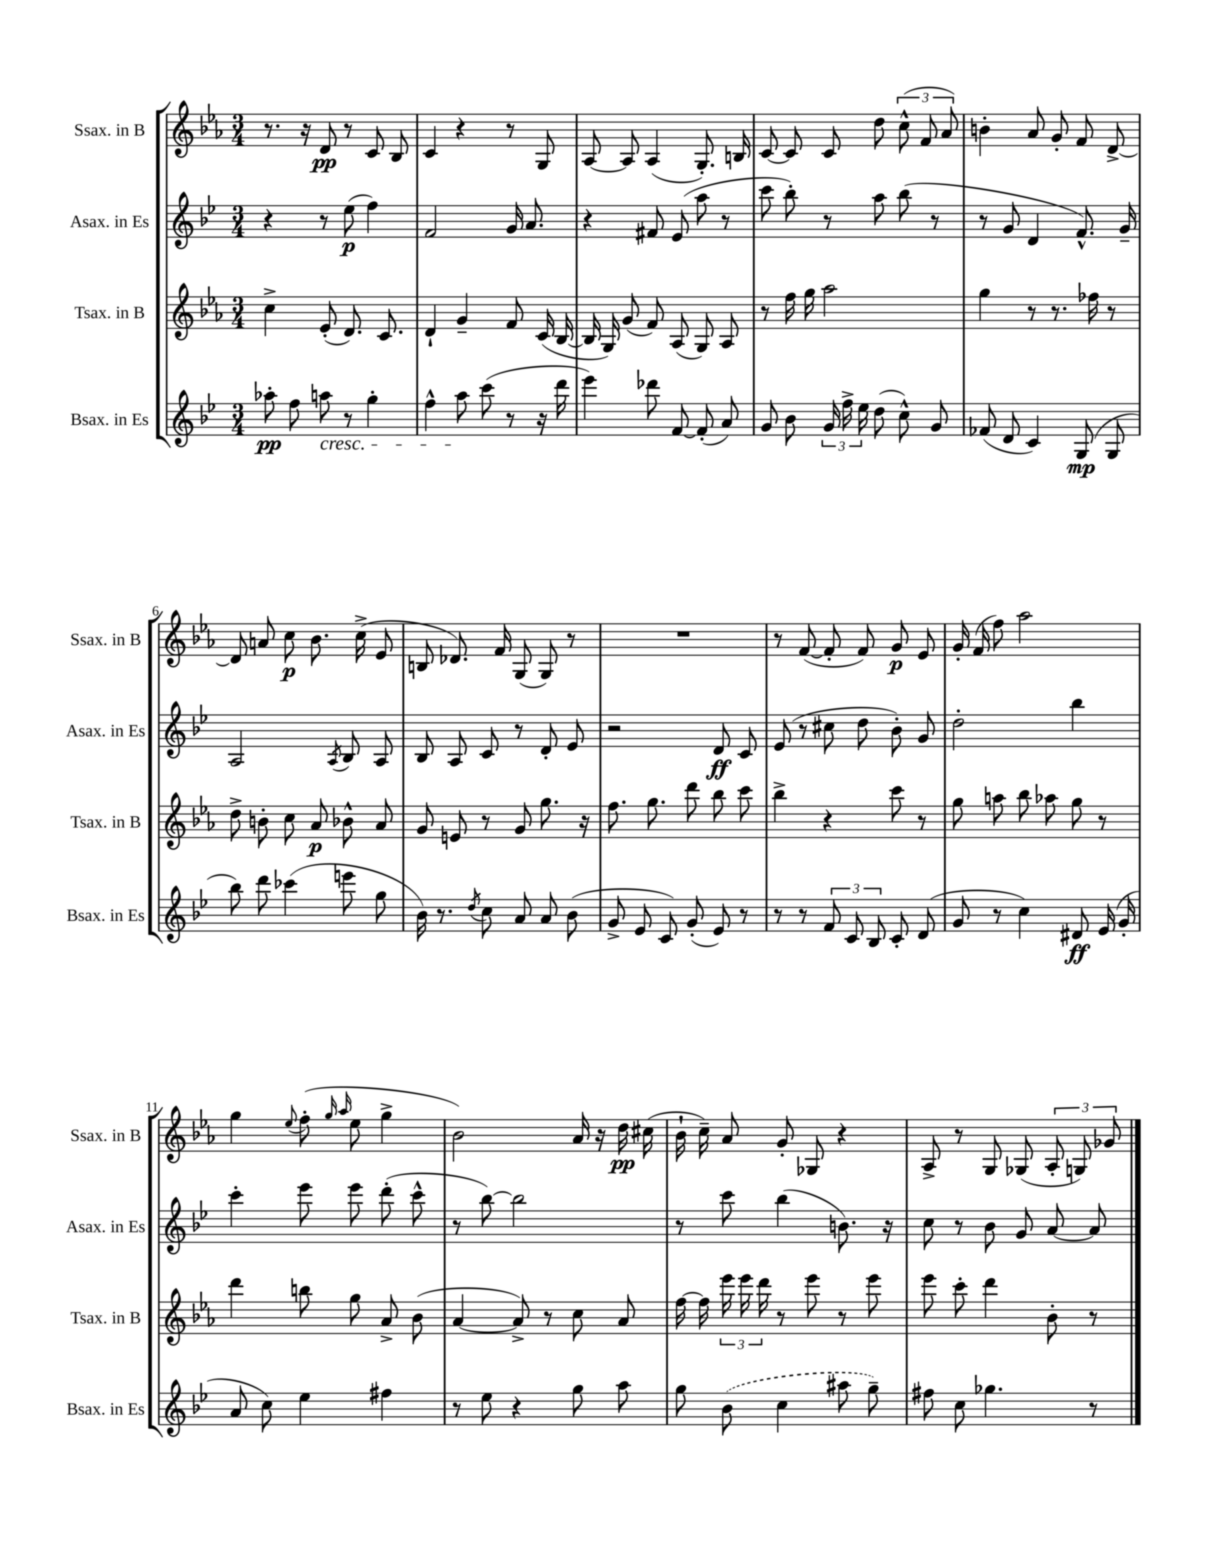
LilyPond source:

<<
\new StaffGroup <<
\new Staff = "s0" \with { instrumentName = "Ssax. in B" shortInstrumentName = "Ssax. in B" } {
    \clef treble \key ees \major \numericTimeSignature \time 3/4
    \autoBeamOff r8. r16 d'8\pp r8 c'8 bes8 |
    c'4 r4 r8 g8 |
    aes8~ aes8 aes4( g8.-.) b16 |
    c'8~ c'8 c'8 d''8 \tuplet 3/2 { c''8-^( f'8 aes'8) } |
    b'4-. aes'8 g'8-. f'8 d'8~-> |
    d'8 a'8 c''8\p bes'8. c''16->( ees'8 |
    b8 des'8.) f'16 g8( g8) r8 |
    R2. |
    r8 f'8~( f'8-. f'8) g'8\p ees'8 |
    g'16-. f'16( f''8) aes''2 |
    g''4 \appoggiatura { ees''8 } f''8-.( \grace { g''16 aes''16 } ees''8 g''4-> |
    bes'2) aes'16 r16 d''16\pp cis''16( |
    bes'16-! c''16--) aes'8 g'8-. ges8 r4 |
    aes8-> r8 g8 ges8( \tuplet 3/2 { aes8-. g8) ges'8 } \bar "|." |
}
\new Staff = "s1" \with { instrumentName = "Asax. in Es" shortInstrumentName = "Asax. in Es" } {
    \clef treble \key bes \major \numericTimeSignature \time 3/4
    \autoBeamOff r4 r8 ees''8\p( f''4) |
    f'2 g'16 a'8. |
    r4 fis'8 ees'8( a''8 r8 |
    c'''8 bes''8-.) r8 a''8 bes''8( r8 |
    r8 g'8 d'4 f'8.-^) g'16-- |
    a2 \acciaccatura { a8 } bes8 a8 |
    bes8 a8 c'8 r8 d'8-. ees'8 |
    r2 d'8\ff c'8 |
    ees'8( r8 cis''8 d''8 bes'8-.) g'8 |
    d''2-. bes''4 |
    c'''4-. ees'''8 ees'''8 d'''8-.( c'''8-^ |
    r8 bes''8~) bes''2 |
    r8 c'''8 bes''4( b'8.) r16 |
    c''8 r8 bes'8 g'8 a'8~ a'8 \bar "|." |
}
\new Staff = "s2" \with { instrumentName = "Tsax. in B" shortInstrumentName = "Tsax. in B" } {
    \clef treble \key ees \major \numericTimeSignature \time 3/4
    \autoBeamOff c''4-> ees'8-.( d'8.) c'8. |
    d'4-! g'4-- f'8 c'16( bes16~ |
    bes16 g16) g'8( f'8) aes8( g8) aes8 |
    r8 f''16 g''16 aes''2 |
    g''4 r8 r8. fes''16 r8 |
    d''8-> b'8-. c''8 aes'8\p bes'8-^ aes'8 |
    g'8 e'8 r8 g'8 g''8. r16 |
    f''8. g''8. d'''8 bes''8 c'''8 |
    bes''4-> r4 c'''8 r8 |
    g''8 a''8 bes''8 aes''8 g''8 r8 |
    d'''4 b''8 g''8 aes'8-> bes'8( |
    aes'4~ aes'8->) r8 c''8 aes'8 |
    f''16~ f''16 \tuplet 3/2 { ees'''16 ees'''16 d'''16 } r8 ees'''8 r8 ees'''8 |
    ees'''8 c'''8-. d'''4 bes'8-. r8 \bar "|." |
}
\new Staff = "s3" \with { instrumentName = "Bsax. in Es" shortInstrumentName = "Bsax. in Es" } {
    \clef treble \key bes \major \numericTimeSignature \time 3/4
    \autoBeamOff aes''8-.\pp f''8 a''8\cresc r8 g''4-. |
    f''4-^ a''8\! c'''8( r8 r16 d'''16 |
    ees'''4) des'''8 f'8~ f'8-.( a'8) |
    g'8 bes'8 \tuplet 3/2 { g'16 f''16-> ees''16 } d''8( c''8-^) g'8 |
    fes'8( d'8 c'4) g8\mp( g8 |
    bes''8) d'''8 ces'''4( e'''8 g''8 |
    bes'16) r8. \acciaccatura { d''8 } c''8 a'8 a'8 bes'8( |
    g'8-> ees'8 c'8) g'8-.( ees'8) r8 |
    r8 r8 \tuplet 3/2 { f'8 c'8 bes8 } c'8-. d'8( |
    g'8 r8 c''4) dis'8\ff ees'16( g'16-. |
    a'8 c''8) ees''4 fis''4 |
    r8 ees''8 r4 g''8 a''8 |
    g''8 \once \slurDashed bes'8( c''4 ais''8 g''8--) |
    fis''8 c''8 ges''4. r8 \bar "|." |
}
>>
>>
